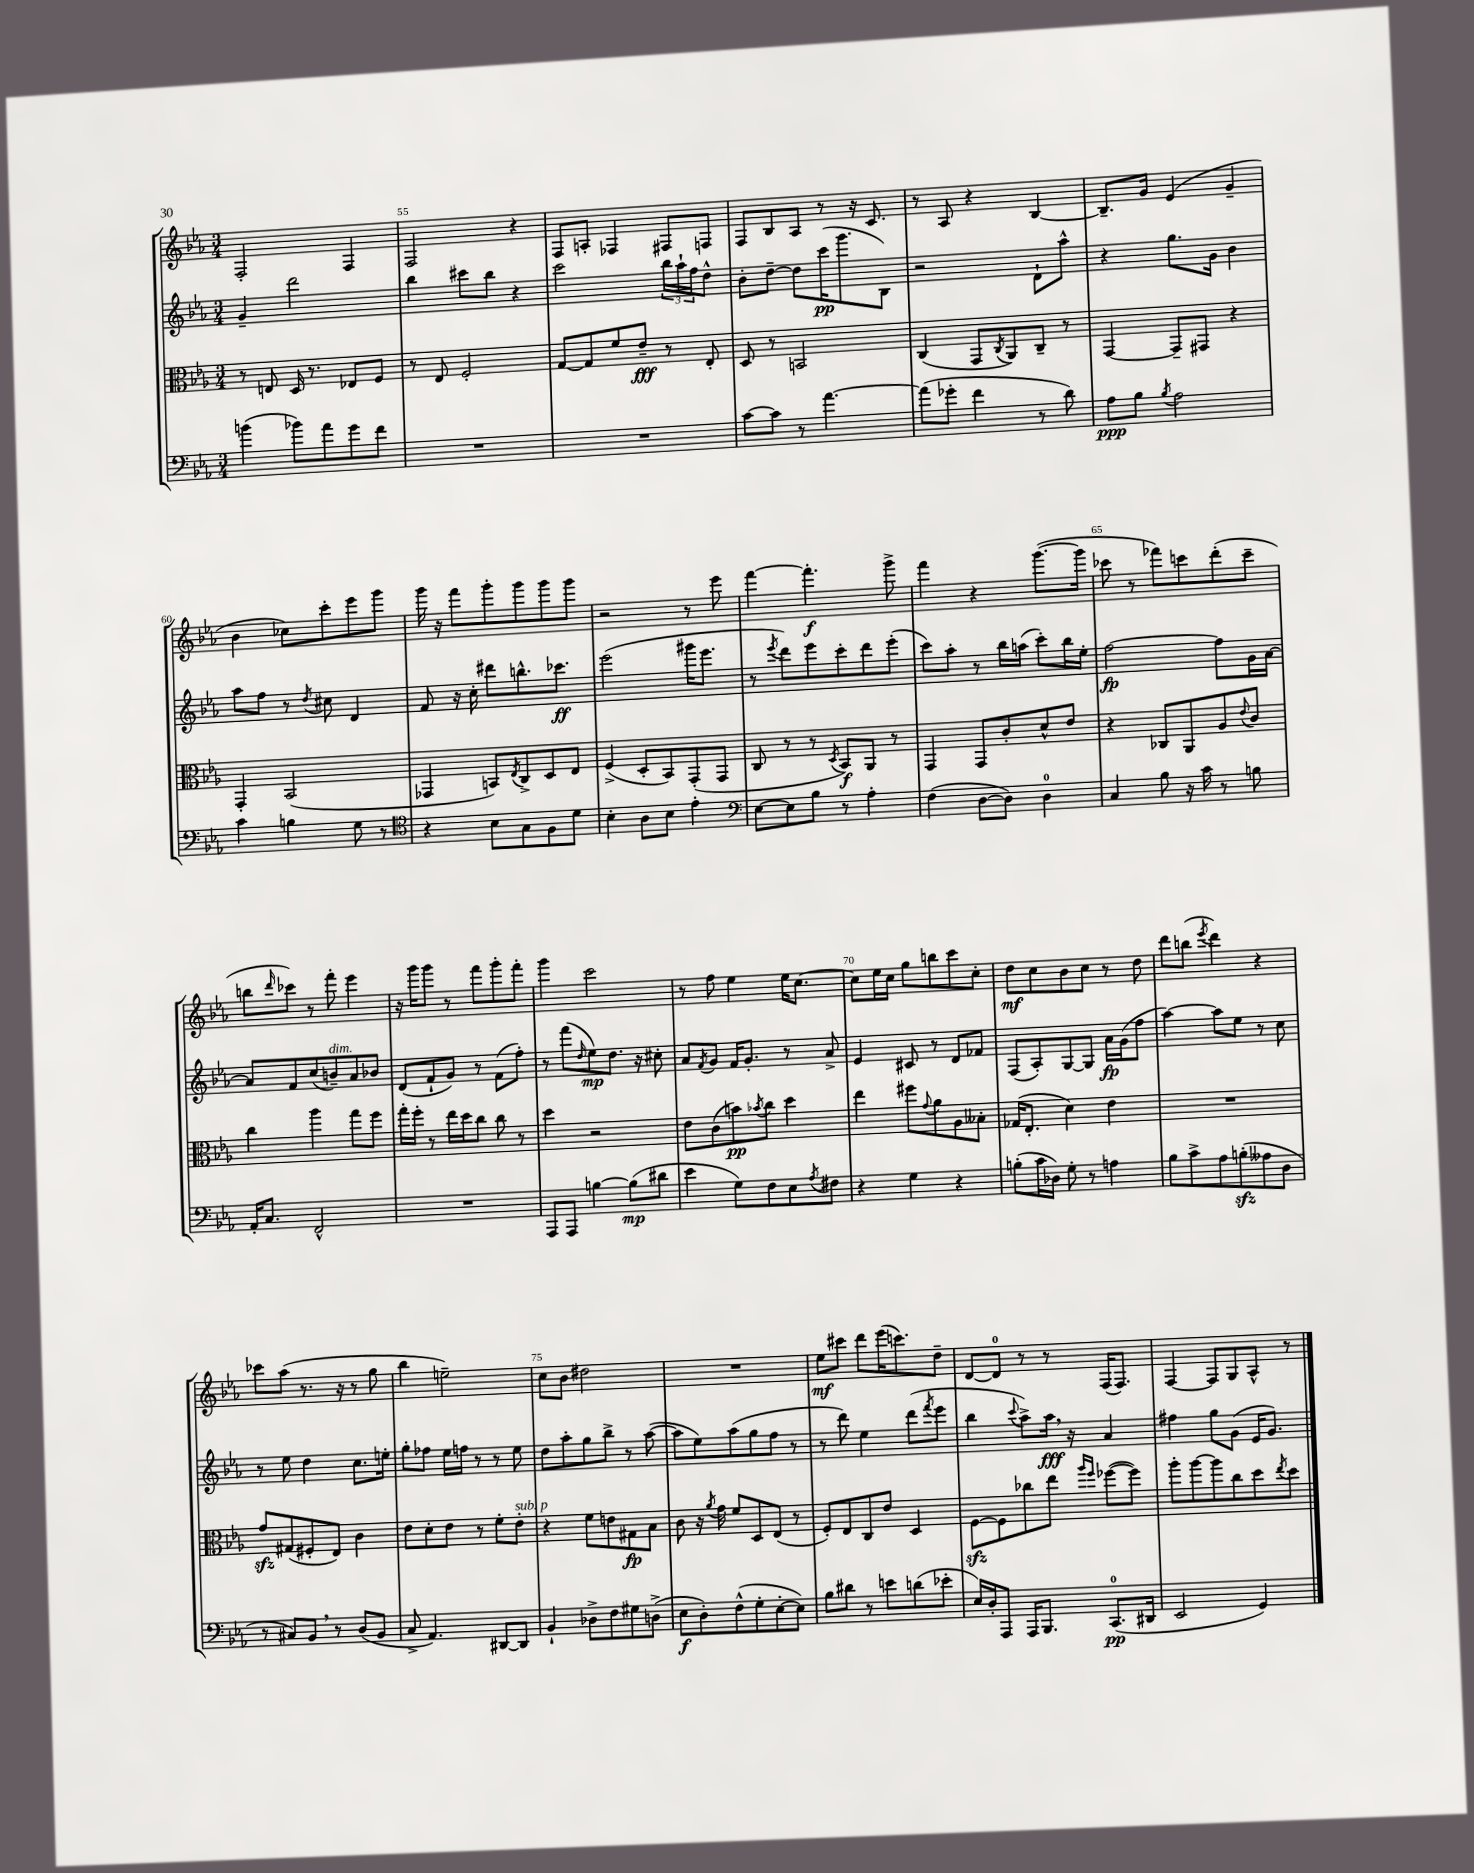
<<
\new StaffGroup <<
\new Staff = "s0" {
    \clef treble \key ees \major \numericTimeSignature \time 3/4
    f2-. f4 |
    f2 r4 |
    f8 a8-. fes4 fis8 f8 |
    f8 bes8 aes8 r8 r16 c'8. |
    r8 aes8 r4 bes4~ |
    bes8.-- g'16 ees'4( g'4-- |
    bes'4 ces''8) c'''8-. ees'''8 g'''8 |
    g'''16 r16 f'''8 g'''8-. g'''8 g'''8 g'''8 |
    r2 r8 ees'''8 |
    f'''4~ f'''4.-.\f g'''8-> |
    f'''4 r4 g'''8.~( g'''16 |
    ces'''8 r8 fes'''8) c'''8 d'''8-.( c'''8-- |
    b''8 \grace { d'''16 } ces'''8) r8 f'''8-. ees'''4 |
    r16 g'''16 g'''8 r8 f'''8 g'''8-. f'''8-. |
    g'''4 c'''2 |
    r8 f''8 ees''4 ees''16 c''8.~ |
    c''8 ees''16 c''16 g''8 b''8 c'''8 c''8-. |
    d''8\mf c''8 bes'8 c''8 r8 d''8 |
    d'''8 b''8( \acciaccatura { ees'''8 } d'''4) r4 |
    ces'''8 aes''8( r8. r16 r8 g''8 |
    bes''4 e''2--) |
    c''8 bes'8 dis''2 |
    R2. |
    ees''8\mf cis'''8 d'''8 ees'''16( c'''8.) d''8-- |
    d'8~ d'8-0 r8 r8 f16( f8.) |
    f4~ f8 g8 aes8-^ r8 \bar "|." |
}
\new Staff = "s1" {
    \clef treble \key ees \major \numericTimeSignature \time 3/4
    g'4-- d'''2 |
    bes''4 cis'''8 bes''8 r4 |
    c'''2 \tuplet 3/2 { bes''16 aes''16-! f''16 } d''8-^ |
    bes'8-. d''8~-- d''8 c'''16\pp( g'''8. bes8) |
    r2 d'8-! aes''8-^ |
    r4 g''8. g'16 bes'4 |
    aes''8 f''8 r8 \acciaccatura { d''8 } cis''8 d'4 |
    f'8 r16 c''16-. dis'''8 b''8.-^ ces'''8.\ff |
    ees'''2( gis'''16 ees'''8. |
    r8 \acciaccatura { ees'''8 } d'''8) ees'''8 c'''8-. d'''8 ees'''8-.( |
    c'''8) aes''8-. r8 bes''16 a''16( c'''8-.) bes''16 ees''16-. |
    f''2~\fp f''8 g'16 aes'16~ |
    aes'8 f'8 c''8( b'8--^\markup { \italic "dim." }) aes'8 bes'8 |
    d'8( f'8-! g'8) r8 f'8( f''8-.) |
    r8 f'''8( \grace { d''16 } ees''8\mp) d''8. r16 cis''8-. |
    aes'8 \acciaccatura { f'8 } g'8 f'16 g'8.-. r8 aes'8-> |
    ees'4 cis'8 r8 d'8 fes'8 |
    f8( aes8-.) g8~ g8 aes'16\fp g'16( f''8 |
    aes''4~) aes''8 ees''8 r8 c''8 |
    r8 ees''8 d''4 c''8. e''16-. |
    g''8-. fes''8 ees''16 f''16 r8 r8 ees''8 |
    d''8 aes''8-. g''8 bes''8-> r8 aes''8~( |
    aes''8 ees''8) aes''8( g''8 f''8 r8 |
    r8 d'''8) ees''4 d'''8( \acciaccatura { f'''8 } ees'''8 |
    bes''4 \appoggiatura { c'''8 } aes''8->) aes''16\fff \breathe r16 aes'4 |
    fis''4 g''8 g'8( ees'16 g'8.) \bar "|." |
}
\new Staff = "s2" {
    \clef alto \key ees \major \numericTimeSignature \time 3/4
    r8 e8 d16 r8. ees8 f8 |
    r8 ees8 f2-. |
    g8~ g8 f'8 ees'8--\fff r8 ees8-. |
    d8 r8 b,2 |
    c4( g,8 \acciaccatura { c8 } aes,8) c8-- r8 |
    g,4~ g,8-- gis,8 r4 |
    g,4-. bes,2( |
    ges,4 b,8) \acciaccatura { ees8 } c8-> d8 ees8 |
    f4->( d8-. bes,8) g,8-.( g,8 |
    c8 r8 r8 \acciaccatura { d8 } bes,8\f) aes,8 r8 |
    g,4 g,8 c'8-. d'8-^ ees'8 |
    r4 ces8 aes,8 aes8 \appoggiatura { ees'8 } c'8 |
    c''4 aes''4 g''8 f''8 |
    g''16-. f''16-. r8 ees''16 d''16 c''8 c''8 r8 |
    d''4 r2 |
    ees'8 c'8( b'8\pp) \acciaccatura { bes'8 } c''8 d''4 |
    ees''4 fis''8 \appoggiatura { g'8 } aes'8 aes8 beses8-. |
    ges16( ees8.-. d'4) ees'4 |
    R2. |
    g'8\sfz gis8( fis8-. ees8) c'4 |
    ees'8 d'8-. ees'8 r8 f'8-. ees'8-.^\markup { \italic "sub. p" } |
    r4 f'8 e'8 gis8\fp bes8 |
    c'8 r16 \acciaccatura { aes'8 } g'16 f'8 d8 ees8( r8 |
    f8-.) ees8 c8 ees'8 d4 |
    f8~\sfz f8 ces''8 ees''8 \grace { aes''16 f''16 } fes''8~( fes''8) |
    aes''8-. aes''8~ aes''8 c''8 d''8 \acciaccatura { ees''8 } d''8 \bar "|." |
}
\new Staff = "s3" {
    \clef bass \key ees \major \numericTimeSignature \time 3/4
    b'4( bes'8) aes'8 g'8 f'8 |
    R2. |
    R2. |
    c'8~ c'8 r8 aes'4.~ |
    aes'8( ges'8-. f'4 r8 d'8) |
    aes8\ppp bes8 \acciaccatura { bes8 } aes2 |
    c'4 b4 g8 r8 |
    \clef tenor r4 bes8 g8 f8 d'8 |
    bes4-. aes8 bes8 ees'4-. |
    \clef bass ees8~ ees8 bes8 r8 aes4-. |
    f4( d8~ d8) d4-0 |
    c4 bes8 r16 c'16 r8 b8 |
    aes,16-. c8. f,2-^ |
    R2. |
    aes,,8 aes,,8 b4~ b8\mp( dis'8 |
    ees'4 g8) f8 ees8 \acciaccatura { aes8 } fis8 |
    r4 g4 r4 |
    b8-.( c'16 des16) g8-. r8 a4 |
    bes8 c'8-> aes8 b8-.\sfz( aeses8 d8 |
    r8 cis8) bes,8 \breathe r8 d8( bes,8 |
    c8-> aes,4.) dis,8~ dis,8 |
    bes,4-! des8-> f8 gis8 d8->( |
    ees8\f d8-.) f8-^( g8-. ees8~-. ees8) |
    bes8 dis'8 r8 e'8 d'8( ees'8-. |
    ees16) d16-. aes,,8 aes,,16 bes,,8. c,8.-0\pp( dis,16 |
    ees,2 g,4) \bar "|." |
}
>>
>>
\layout { \context { \Score currentBarNumber = #54 \override BarNumber.break-visibility = ##(#f #t #t) barNumberVisibility = #(every-nth-bar-number-visible 5) } }
